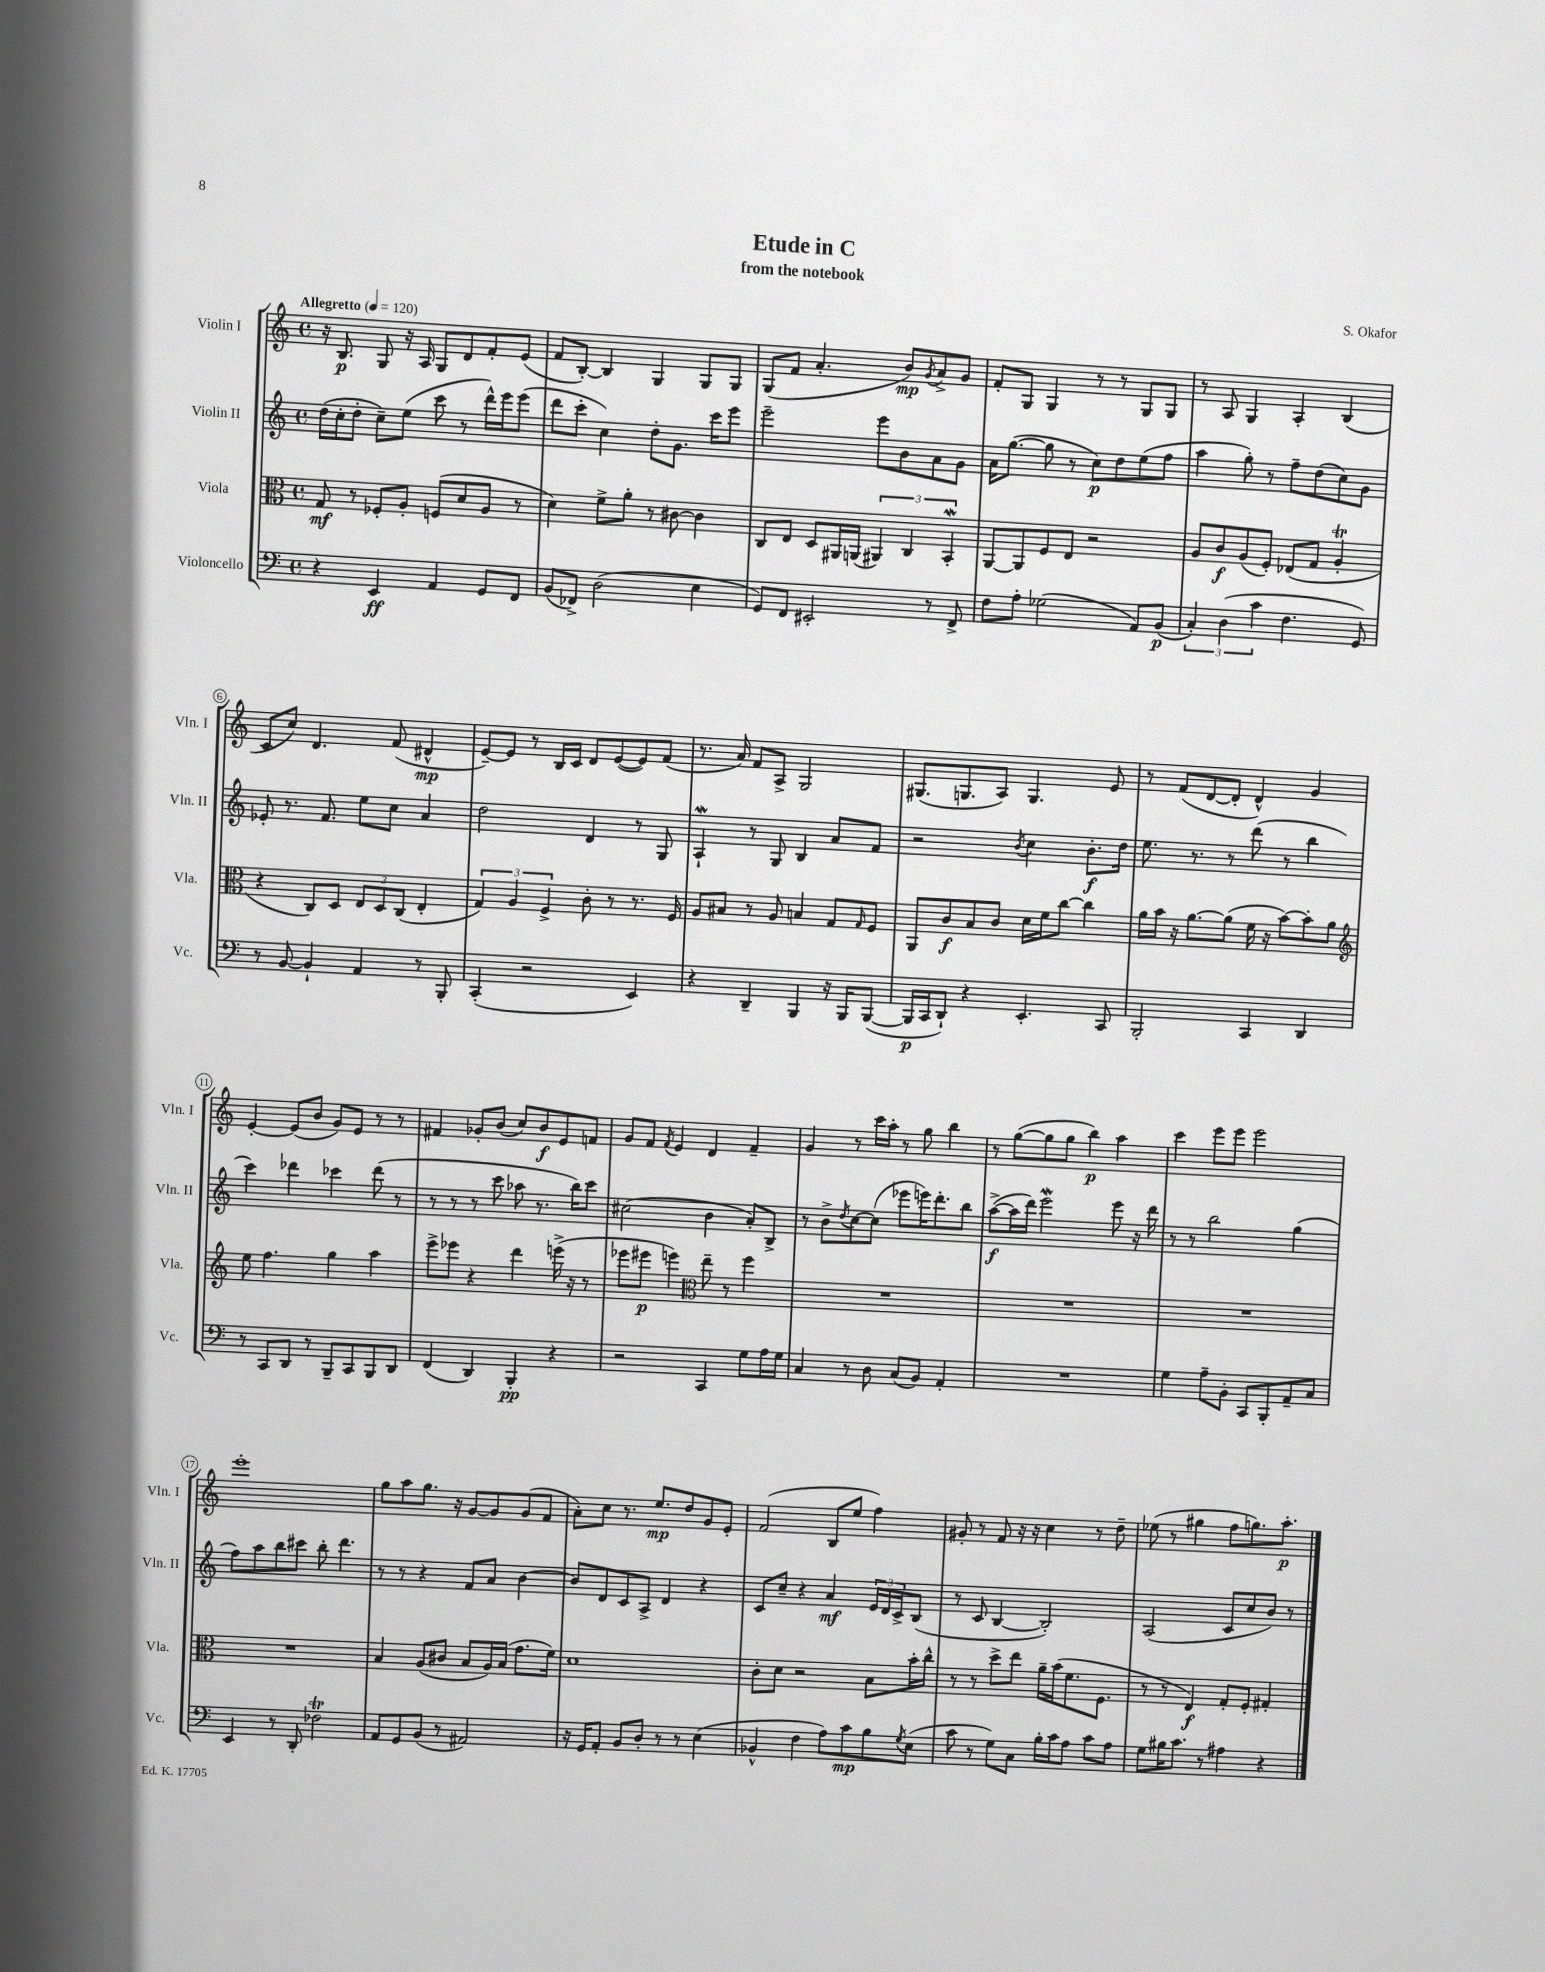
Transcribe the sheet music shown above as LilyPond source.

\header { title = "Etude in C" composer = "S. Okafor" subtitle = "from the notebook" }
<<
\new StaffGroup <<
\new Staff = "s0" \with { instrumentName = "Violin I" shortInstrumentName = "Vln. I" } {
    \clef treble \key c \major \defaultTimeSignature \time 4/4 \tempo "Allegretto" 4 = 120
    r16 b8.\p g8 r16 a16 g8 d'8 f'8-. e'8( |
    f'8 b8~-.) b4 g4 g8 g8 |
    g8( f'8 a'4.-. b'8\mp) \acciaccatura { g'8 } a'8-> g'8 |
    f'8-. g8 g4 r8 r8 g8 g8 |
    r8 a8 g4 a4-. b4( |
    c'8 c''8) d'4. f'8( dis'4-^\mp |
    e'8~--) e'8 r8 b16 c'16 d'8 e'8~( e'8) f'8( |
    r8. a'16) f'8 a8-> g2 |
    gis8.( g8. a8) g4. e'8 |
    r8 f'8( d'8~ d'8-. d'4-^) g'4 |
    e'4~-. e'8( b'8 g'8) e'8 r8 r8 |
    fis'4 ges'8-. b'8( c''8) b'8\f e'8 f'8 |
    g'8 f'8 \acciaccatura { f'8 } e'4 d'4 f'4-- |
    g'4 r8 c'''16 a''16-. r8 g''8 b''4 |
    r8 g''8~( g''8 g''8 b''4\p) a''4 |
    c'''4 e'''8 e'''8 e'''2 |
    e'''1-. |
    g''8 a''8 g''8. r16 g'8~ g'8 g'8( f'8 |
    a'8-.) c''8 r8. e''8.\mp d''8 g'8 e'8-. |
    f'2( b8 e''8 f''4) |
    gis'8-. r8 f'8 r16 r16 c''4 r8 d''8-- |
    ees''8( r8 gis''4 f''8 g''8.) a''8.-.\p \bar "|." |
}
\new Staff = "s1" \with { instrumentName = "Violin II" shortInstrumentName = "Vln. II" } {
    \clef treble \key c \major \defaultTimeSignature \time 4/4
    d''16( c''16-. d''8-. c''8--) e''8( c'''8 r8 d'''16-^) e'''16 e'''8( |
    d'''8 c'''8-. c''4) d''8-. g'8. c'''16 e'''8 |
    e'''2-- e'''8 b'8 a'8 g'8 |
    a'16 g''8.~( g''8 r8 c''8\p) d''8 e''8( f''8 |
    a''4 g''8-.) r8 f''8-- d''8( c''8) g'8 |
    ees'8-. r8. f'8. e''8 c''8 a'4 |
    d''2 d'4 r8 g8 |
    a4-!\mordent r8 g8 b4 a'8 f'8 |
    r2 \acciaccatura { b'8 } c''4 b'8.-.\f d''16 |
    e''8. r8. r8 d'''8( r8 b''4 |
    c'''4) des'''4 ces'''4 des'''8( r8 |
    r8 r8 r8 c'''8 aes''8 r8. b''16) c'''8 |
    cis''2( b'4 a'8-.) b8-> |
    r8 b'8-> \acciaccatura { d''8 } c''8~ c''8( ees'''8 e'''16) d'''8.-. b''8 |
    a''8~->\f( a''16 d'''16) e'''2\mordent e'''8 r16 d'''16 |
    r8 r8 b''2 g''4( |
    f''8) a''8 b''8 cis'''8 b''8-. d'''4. |
    r8 r8 r4 f'8 a'8 b'4~ |
    b'8 d'8 c'8 a8-> d'4 r4 |
    c'8 c''8-- r4 a'4\mf \tuplet 3/2 { e'16 d'16 c'16-> } b8( |
    r8 c'8 b4~ b2-.) |
    a2( c'8 c''8 b'8) r8 \bar "|." |
}
\new Staff = "s2" \with { instrumentName = "Viola" shortInstrumentName = "Vla." } {
    \clef alto \key c \major \defaultTimeSignature \time 4/4
    g8\mf r8 fes8-. a8-. f8( d'8 a8 r8 |
    d'4) f'8-> a'8-. r8 cis'8~ cis'4 |
    c8 e8 d8 ais,16 a,16( \tuplet 3/2 { ais,4) c4 b,4-.\mordent } |
    a,8~ a,8 f8 e8 r2 |
    a8 c'8\f a8( f8-.) ees8( g8 a4-.\trill |
    r4 c8) d8 \tuplet 3/2 { e8 d8 c8( } e4-. |
    \tuplet 3/2 { g4) a4 f4-> } c'8-. r8 r8. f16 |
    a8 bis8 r8 a8 b4 g8 \grace { g16 } f8 |
    a,8 c'8\f b8 c'8 d'16 f'16 c''8~ c''4 |
    a'16 b'16 r16 a'8.~ a'8( f'16 r16 b'8~) b'8-. a'8 |
    \clef treble e''8 f''4. g''4 a''4 |
    e'''8-> ees'''8 r4 d'''4 e'''16->( r16 r8 |
    ees'''8 eis'''8\p e'''4) \clef alto e''8-- r8 f''4 |
    R1 |
    R1 |
    R1 |
    R1 |
    b4 a8( cis'8 b8 a16) b16( g'8. f'16) |
    d'1 |
    c'8-. d'8 r2 b8 b'16-. c''16-^ |
    r8 r8 d''8-> e''8 a'16-- b'16( f'8. f8. |
    r8 r8 e4\f) g8-. f8-. gis4-. \bar "|." |
}
\new Staff = "s3" \with { instrumentName = "Violoncello" shortInstrumentName = "Vc." } {
    \clef bass \key c \major \defaultTimeSignature \time 4/4
    r4 e,4\ff a,4 g,8 f,8 |
    b,8( fes,8->) d2( e4 |
    g,8) f,8 eis,2-. r8 f,8-> |
    f8 a8-. ges2( a,8) b,8\p( |
    \tuplet 3/2 { c4-.) d4( c'4 } f4. g,8) |
    r8 b,8~ b,4-! a,4 r8 b,,8-. |
    c,4-.( r2 e,4) |
    r4 d,4-- b,,4 r16 b,,16 b,,8~( |
    b,,16\p c,16 d,8-!) r4 e,4.-. c,8 |
    b,,2-. c,4 d,4 |
    r8 c,8 d,8 r8 b,,8-- c,8 b,,8 d,8 |
    f,4( d,4) b,,4-.\pp r4 |
    r2 c,4 g8 a16 g16 |
    c4 r8 d8 c8( b,8) a,4-. |
    R1 |
    g4 a8-- b,8-. c,8 b,,8-. a,8-- c8 |
    e,4 r8 d,8-. fes2\trill |
    a,8 g,8 b,8( r8 ais,2) |
    r16 g,16 a,8-. b,8 d8-. r8 r8 e4( |
    bes,4-^ f4 a8) c'8\mp b8 \acciaccatura { g8 } e8( |
    c'8 r8 g8) c8 b16-. c'16 a8 c'8 a8 |
    g8 bis16 c'8. r8 ais4 r4 \bar "|." |
}
>>
>>
\layout { \context { \Score \override BarNumber.stencil = #(make-stencil-circler 0.1 0.3 ly:text-interface::print) } }
